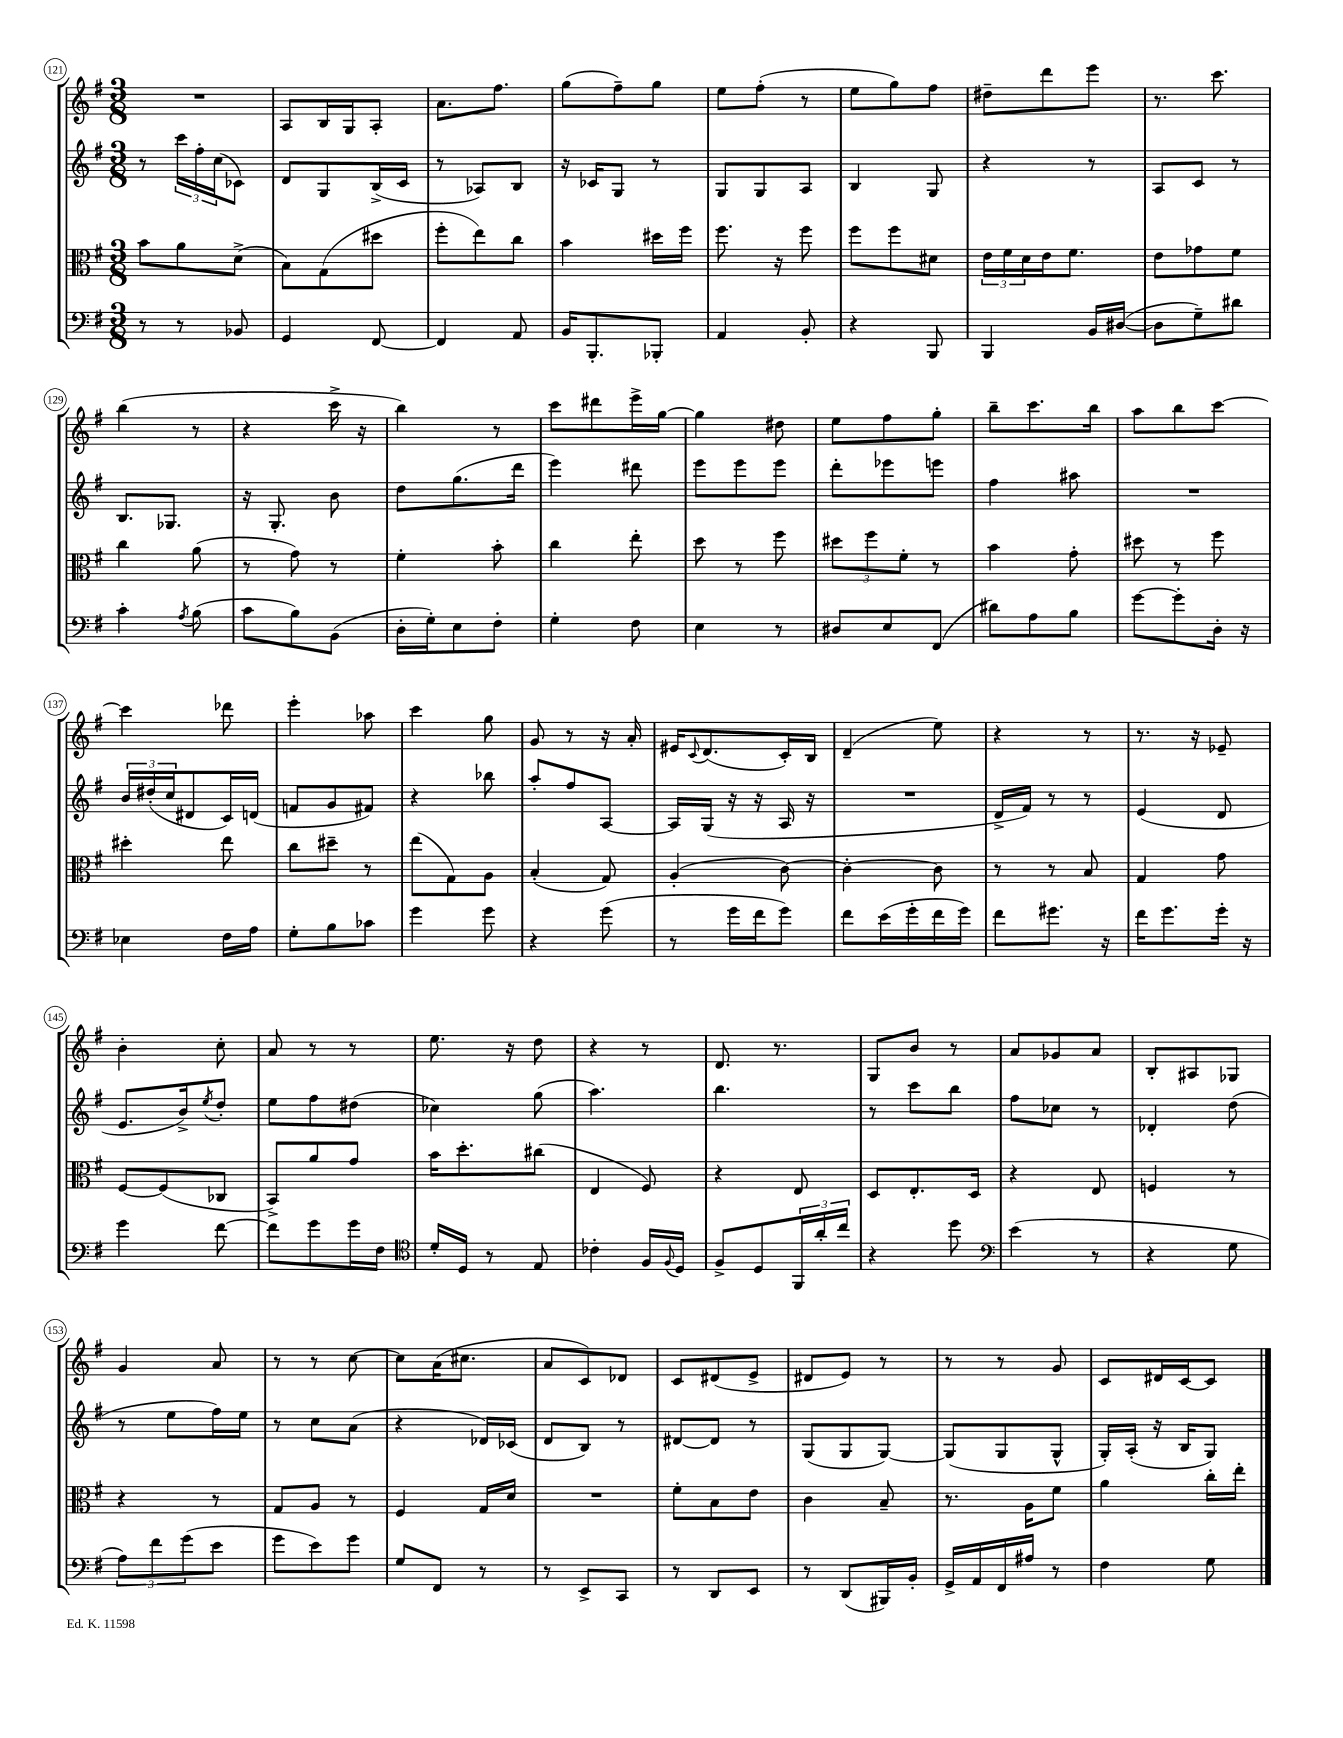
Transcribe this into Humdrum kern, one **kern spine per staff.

**kern	**kern	**kern	**kern
*staff4	*staff3	*staff2	*staff1
*clefF4	*clefC3	*clefG2	*clefG2
*k[f#]	*k[f#]	*k[f#]	*k[f#]
*M3/8	*M3/8	*M3/8	*M3/8
8r	8b	8r	4.r
8r	8a	24ccc	.
.	.	24ff#'	.
.	.	(24cc	.
8BB-	(8d^	8c-)	.
=	=	=	=
4GG	8B)	8d	8A
.	(8G	8G	16B
.	.	.	16G
[8FF#	8dd#	(16B^	8A'
.	.	16c	.
=	=	=	=
4FF#]	8ff#'	8r	8.a
.	8ee)	8A-)	.
.	.	.	8.ff#
8AA	8cc	8B	.
=	=	=	=
16BB	4b	16r	(8gg
8.BBB'	.	16c-	.
.	.	8G	8ff#~)
8BBB-'	16dd#	8r	8gg
.	16ff#	.	.
=	=	=	=
4AA	8.ff#	8G	8ee
.	.	8G	(8ff#'
.	16r	.	.
8BB'	8ff#	8A	8r
=	=	=	=
4r	8ff#	4B	8ee
.	8ff#	.	8gg)
8BBB	8d#	8G	8ff#
=	=	=	=
4BBB	24e	4r	8dd#~
.	24f#	.	.
.	24d	.	.
.	16e	.	8ddd
.	8.f#	.	.
16BB	.	8r	8eee
([16D#	.	.	.
=	=	=	=
8D#]	8e	8A	8.r
8G~)	8g-	8c	.
.	.	.	8.ccc
8d#	8f#	8r	.
=	=	=	=
4c'	4cc	8.B	(4bb
.	.	8.G-	.
8qA	.	.	.
(8B	(8a	.	8r
=	=	=	=
8c	8r	16r	4r
.	.	8.G'	.
8B)	8g)	.	.
(8BB	8r	8b	16ccc^
.	.	.	16r
=	=	=	=
16D'	4f#'	8dd	4bb)
16G')	.	.	.
8E	.	(8.gg	.
8F#'	8b'	.	8r
.	.	16ddd	.
=	=	=	=
4G'	4cc	4eee)	8ccc
.	.	.	8ddd#
8F#	8ee'	8ddd#	16eee^
.	.	.	[16gg
=	=	=	=
4E	8dd	8eee	4gg]
.	8r	8eee	.
8r	8ff#	8eee	8dd#
=	=	=	=
8D#	12dd#	8ddd'	8ee
.	12ff#	.	.
8E	.	8eee-	8ff#
.	12f#'	.	.
(8FF#	8r	8eee	8gg'
=	=	=	=
8d#)	4b	4ff#	8bb~
8A	.	.	8.ccc
8B	8g'	8aa#	.
.	.	.	16bb
=	=	=	=
[8g	8dd#	4.r	8aa
8g']	8r	.	8bb
16D'	8ff#	.	[8ccc
16r	.	.	.
=	=	=	=
4E-	4dd#'	24b	4ccc]
.	.	(24dd#'	.
.	.	24cc	.
.	.	8d#	.
16F#	8ee	16c)	8ddd-
16A	.	(16d	.
=	=	=	=
8G'	8cc	8f	4eee'
8B	8dd#~	8g	.
8c-	8r	8f#)	8aa-
=	=	=	=
4g	(8ee	4r	4ccc
.	8G)	.	.
8g	8A	8bb-	8gg
=	=	=	=
4r	(4B'	8aa'	8g
.	.	8ff#	8r
(8g	8G)	[8A	16r
.	.	.	16a'
=	=	=	=
8r	(4A'	16A]	16e#
.	.	.	8qqc
.	.	(16G	(8.d
16g	.	16r	.
16f#	.	16r	.
8g)	[8c)	16A	16c')
.	.	16r	16B
=	=	=	=
8f#	4c'_	4.r	(4d~
(16e	.	.	.
16g'	.	.	.
16f#	8c]	.	8ee)
16g)	.	.	.
=	=	=	=
8f#	8r	16d^	4r
.	.	16f#)	.
8.g#	8r	8r	.
.	8B	8r	8r
16r	.	.	.
=	=	=	=
16f#	4G	(4e	8.r
8.g	.	.	.
.	.	.	16r
16g'	8g	8d	8e-~
16r	.	.	.
=	=	=	=
4g	[8F#	8.e	4b'
.	(8F#]	.	.
.	.	16b^)	.
.	.	8qee	.
[8f#	8C-	8dd'	8cc'
=	=	=	=
8f#]	8BB^)	8ee	8a
8g	8a	8ff#	8r
16g	8g	(8dd#	8r
16F#	.	.	.
=	=	=	=
*clefC4	*	*	*
16d'	16b	4cc-)	8.ee
16D	8.dd'	.	.
8r	.	.	.
.	.	.	16r
8E	(8cc#	(8gg	8dd
=	=	=	=
4c-'	4E	4.aa)	4r
16F#	8F#)	.	8r
8qqF#	.	.	.
16D	.	.	.
=	=	=	=
8F#^	4r	4.bb	8.d
8D	.	.	.
.	.	.	8.r
24FF#	8E	.	.
24a'	.	.	.
24cc	.	.	.
=	=	=	=
4r	8D	8r	8G
.	8.E'	8ccc	8b
8dd	.	8bb	8r
.	16D	.	.
=	=	=	=
*clefF4	*	*	*
(4e	4r	8ff#	8a
.	.	8cc-	8g-
8r	8E	8r	8a
=	=	=	=
4r	4F	4d-'	8B'
.	.	.	8A#
8G	8r	(8dd	8G-
=	=	=	=
12A)	4r	8r	4g
12f#	.	.	.
.	.	8ee	.
(12g	.	.	.
8e	8r	16ff#)	8a
.	.	16ee	.
=	=	=	=
8g	8G	8r	8r
8e)	8A	8cc	8r
8g	8r	(8a	[8cc
=	=	=	=
8G	4F#	4r	8cc]
8FF#	.	.	(16a
.	.	.	8.cc#
8r	16G	16d-)	.
.	16d	(16c-	.
=	=	=	=
8r	4.r	8d	8a
8EE^	.	8B)	8c)
8CC	.	8r	8d-
=	=	=	=
8r	8f#'	[8d#	8c
8DD	8B	8d#]	(8d#
8EE	8e	8r	8e^
=	=	=	=
8r	4c	(8G	8d#
(8DD	.	8G	8e)
16BBB#)	8B~	[8G)	8r
16BB'	.	.	.
=	=	=	=
16GG^	8.r	(8G]	8r
16AA	.	.	.
16FF#	.	8G	8r
16A#	16A	.	.
8r	8f#	8G^^	8g
=	=	=	=
4F#	4a	16G')	8c
.	.	(16A'	.
.	.	16r	16d#
.	.	16B	[16c
8G	16cc'	8G)	8c]
.	16ee'	.	.
==	==	==	==
*-	*-	*-	*-
